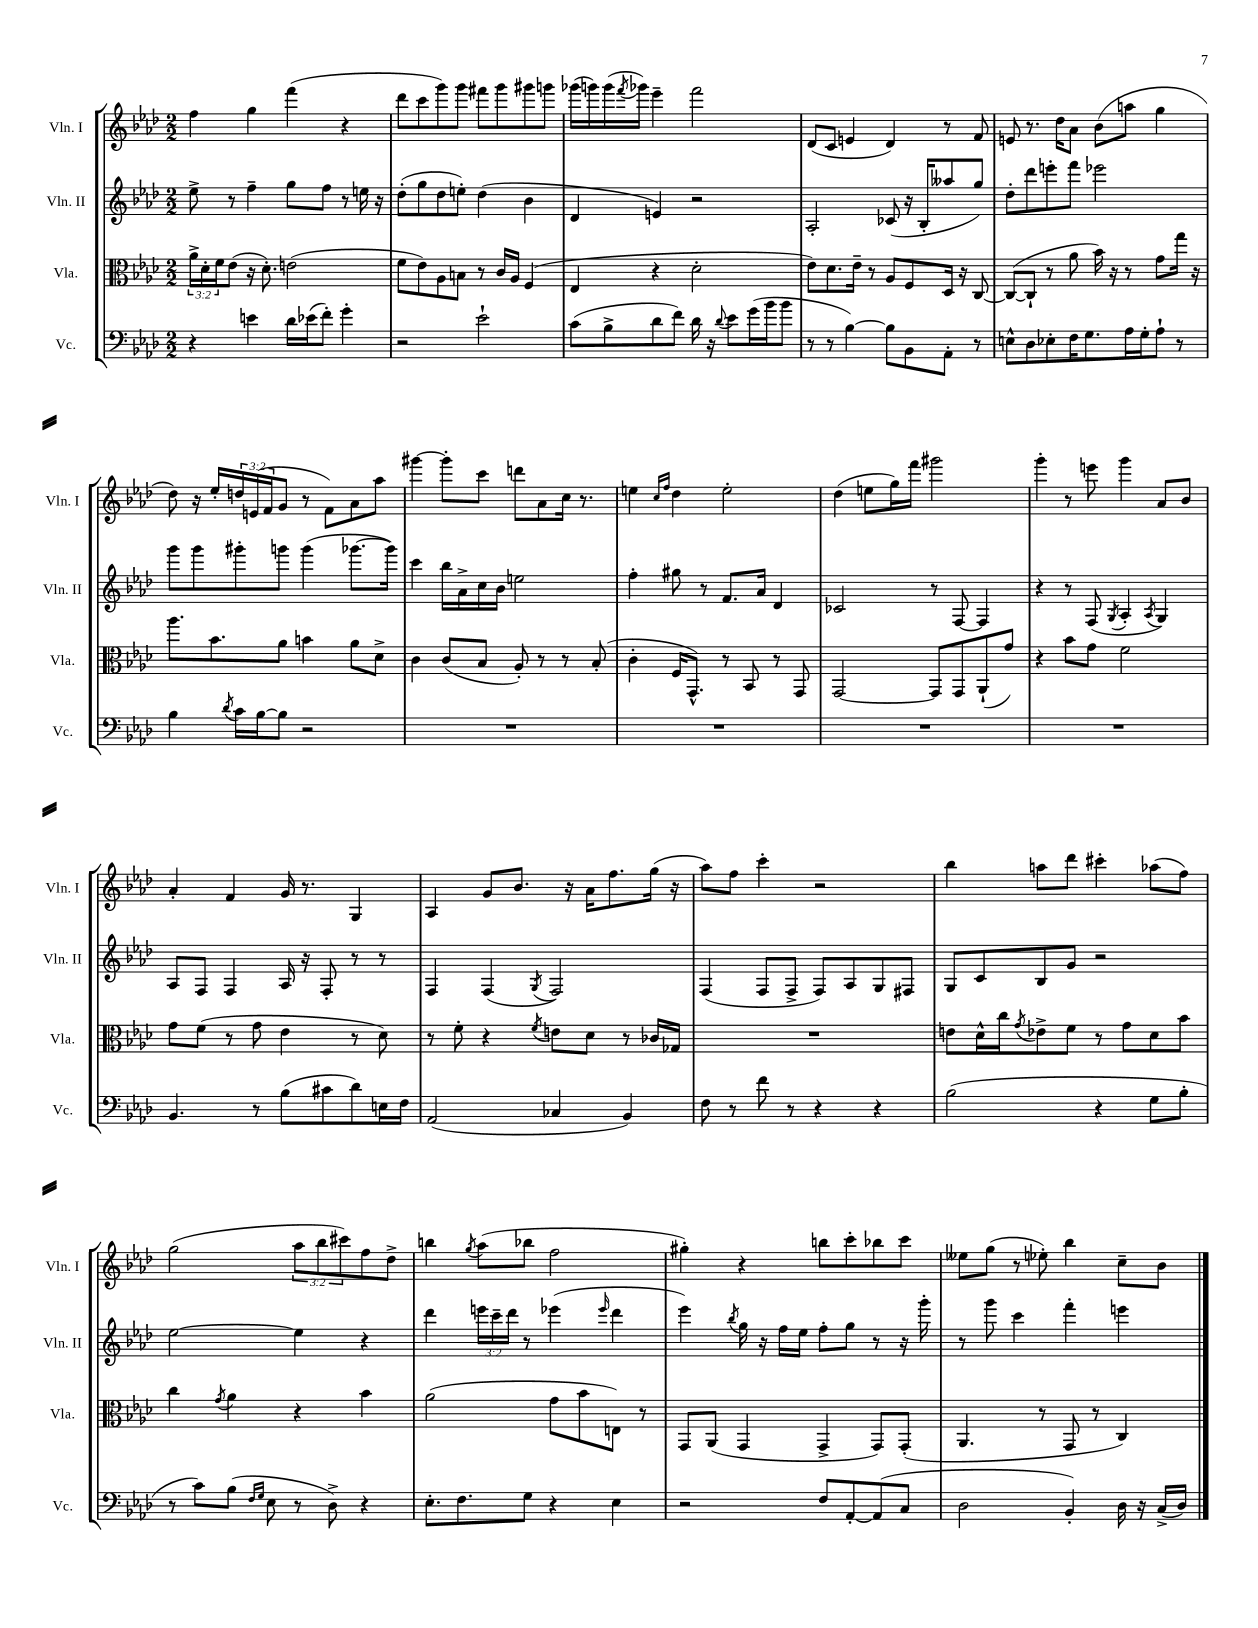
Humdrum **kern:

**kern	**kern	**kern	**kern
*staff4	*staff3	*staff2	*staff1
*clefF4	*clefC3	*clefG2	*clefG2
*k[b-e-a-d-]	*k[b-e-a-d-]	*k[b-e-a-d-]	*k[b-e-a-d-]
*M2/2	*M2/2	*M2/2	*M2/2
4r	24a-^	8ee-^	4ff
.	24d-'	.	.
.	24f	.	.
.	(8e-	8r	.
4e	16r	4ff~	4gg
.	8.d-')	.	.
16d-	(2e	8gg	(4fff
(16e-	.	.	.
8f')	.	8ff	.
4g'	.	8r	4r
.	.	16ee	.
.	.	16r	.
=	=	=	=
2r	8f	(8dd-'	8ddd-
.	8e-)	8gg	8ccc
.	8A-	8dd-	8ggg)
.	8B	8ee')	8ggg
2e-`	8r	(4dd-	8fff#
.	16c	.	8ggg
.	16A-	.	.
.	(4F	4b-	8ggg#
.	.	.	8ggg
=	=	=	=
(8c	4E-	4d-	(16ggg-
.	.	.	16ggg)
8B-^	.	.	(16ggg
.	.	.	8qfff
.	.	.	16ggg-)
8d-	4r	4e)	4eee-~
8f)	.	.	.
16d-	2d-'	2r	2fff
16r	.	.	.
8qqd-	.	.	.
8e-	.	.	.
(16g	.	.	.
16b-	.	.	.
8b-	.	.	.
=	=	=	=
8r	8e-)	2A-'	(8d-
8r	8.d-	.	8c
[4B-)	.	.	4e
.	16e-~	.	.
.	8r	.	.
8B-]	8A-	(8c-	4d-)
8BB-	8F	16r	.
.	.	16B-'	.
8AA-'	16D-	8aa--	8r
.	16r	.	.
8r	[8C	8gg)	8f
=	=	=	=
8E^^	(8C_	8dd-'	8e
8D-	8C`]	8ddd-	8.r
8E-'	8r	8eee'	.
.	.	.	16dd-
16F	8a-	8fff	8a-
8.G	.	.	.
.	16b-)	2eee-	(8b-
.	16r	.	.
16A-	8r	.	8aa
16G'	.	.	.
8A-`	8g	.	4gg
8r	16gg	.	.
.	16r	.	.
=	=	=	=
4B-	8.aa-	8ggg	8dd-)
.	.	8ggg	16r
.	8.b-	.	16ee-'
8qd-	.	.	.
16c	.	8ggg#'	24dd
.	.	.	(24e
[16B-	.	.	.
.	.	.	24f
8B-]	8a-	8ggg	8g
2r	4b	(4ggg	8r
.	.	.	8f)
.	8a-	[8.ggg-	8a-
.	8d-^	.	8aa-
.	.	16ggg-])	.
=	=	=	=
1r	4c	4ccc	[4ggg#
.	(8c	16bb-	8ggg#']
.	.	16a-^	.
.	8B-	16cc	8ccc
.	.	16b-	.
.	8A-')	2ee	8ddd
.	8r	.	8a-
.	8r	.	16cc
.	.	.	8.r
.	(8B-'	.	.
=	=	=	=
1r	4c'	4ff'	4ee
.	.	.	16qqcc
.	.	.	16qqff
.	16F	8gg#	4dd-
.	8.GG^^)	.	.
.	.	8r	.
.	8r	8.f	2ee'
.	8BB-	.	.
.	.	16a-	.
.	8r	4d-	.
.	8GG	.	.
=	=	=	=
1r	[2GG	2c-	(4dd-
.	.	.	8ee
.	.	.	16gg)
.	.	.	16fff
.	8GG]	8r	2ggg#
.	8GG	[8F	.
.	(8AA-`	4F]	.
.	8g)	.	.
=	=	=	=
1r	4r	4r	4ggg'
.	8b-	8r	8r
.	8g	(8F	8eee
.	.	8qG	.
.	2f	4A-'	4ggg
.	.	8qA-	.
.	.	4G)	8a-
.	.	.	8b-
=	=	=	=
4.BB-	8g	8A-	4a-'
.	(8f	8F	.
.	8r	4F	4f
8r	8g	.	.
(8B-	4e-	16A-	16g
.	.	16r	8.r
8c#	.	8F'	.
8d-)	8r	8r	4G
16E	8d-)	8r	.
16F	.	.	.
=	=	=	=
(2AA-	8r	4F	4A-
.	8f'	.	.
.	4r	(4F	8g
.	.	.	8.b-
.	8qf	8qG	.
4C-	8e	2F)	.
.	.	.	16r
.	8d-	.	16a-
.	.	.	8.ff
4BB-)	8r	.	.
.	16c-	.	(16gg
.	16G-	.	16r
=	=	=	=
8F	1r	(4F	8aa-)
8r	.	.	8ff
8f	.	8F	4ccc'
8r	.	8F^	.
4r	.	8F)	2r
.	.	8A-	.
4r	.	8G	.
.	.	8F#	.
=	=	=	=
(2B-	8e	8G	4bb-
.	16d-^^	8c	.
.	16cc	.	.
.	8qg	.	.
.	8e-^	8B-	8aa
.	8f	8g	8ddd-
4r	8r	2r	4ccc#'
.	8g	.	.
8G	8d-	.	(8aa-
8B-'	8b-	.	8ff)
=	=	=	=
8r	4cc	[2ee-	(2gg
8c)	.	.	.
.	8qg	.	.
(8B-	4a-	.	.
16qqF	.	.	.
16qqG	.	.	.
8E-	.	.	.
8r	4r	4ee-]	12aa-
.	.	.	12bb-
8D-^)	.	.	.
.	.	.	12ccc#)
4r	4b-	4r	8ff
.	.	.	8dd-^
=	=	=	=
8.E-'	(2a-	4ddd-	4bb
8.F	.	.	.
.	.	.	8qgg
.	.	24eee	(8aa-
.	.	24ccc~	.
.	.	24ddd-	.
8G	.	8r	8bb-
4r	8g	(4eee-	2ff
.	8b-	.	.
.	.	16qqeee-	.
4E-	8E)	4ddd-	.
.	8r	.	.
=	=	=	=
2r	8GG	4eee-)	4gg#')
.	(8AA-	.	.
.	.	8qbb-	.
.	4GG	16gg	4r
.	.	16r	.
.	.	16ff	.
.	.	16ee-	.
8F	4GG^	8ff'	8bb
[8AA-'	.	8gg	8ccc'
(8AA-]	8GG)	8r	8bb-
8C	(8GG'	16r	8ccc
.	.	16ggg'	.
=	=	=	=
2D-	4.AA-	8r	8ee--
.	.	8ggg	(8gg
.	.	4ccc	8r
.	8r	.	8ee-')
4BB-')	8GG	4fff'	4bb-
.	8r	.	.
16D-	4C)	4eee	8cc~
16r	.	.	.
(16C^	.	.	8b-
16D-)	.	.	.
==	==	==	==
*-	*-	*-	*-
